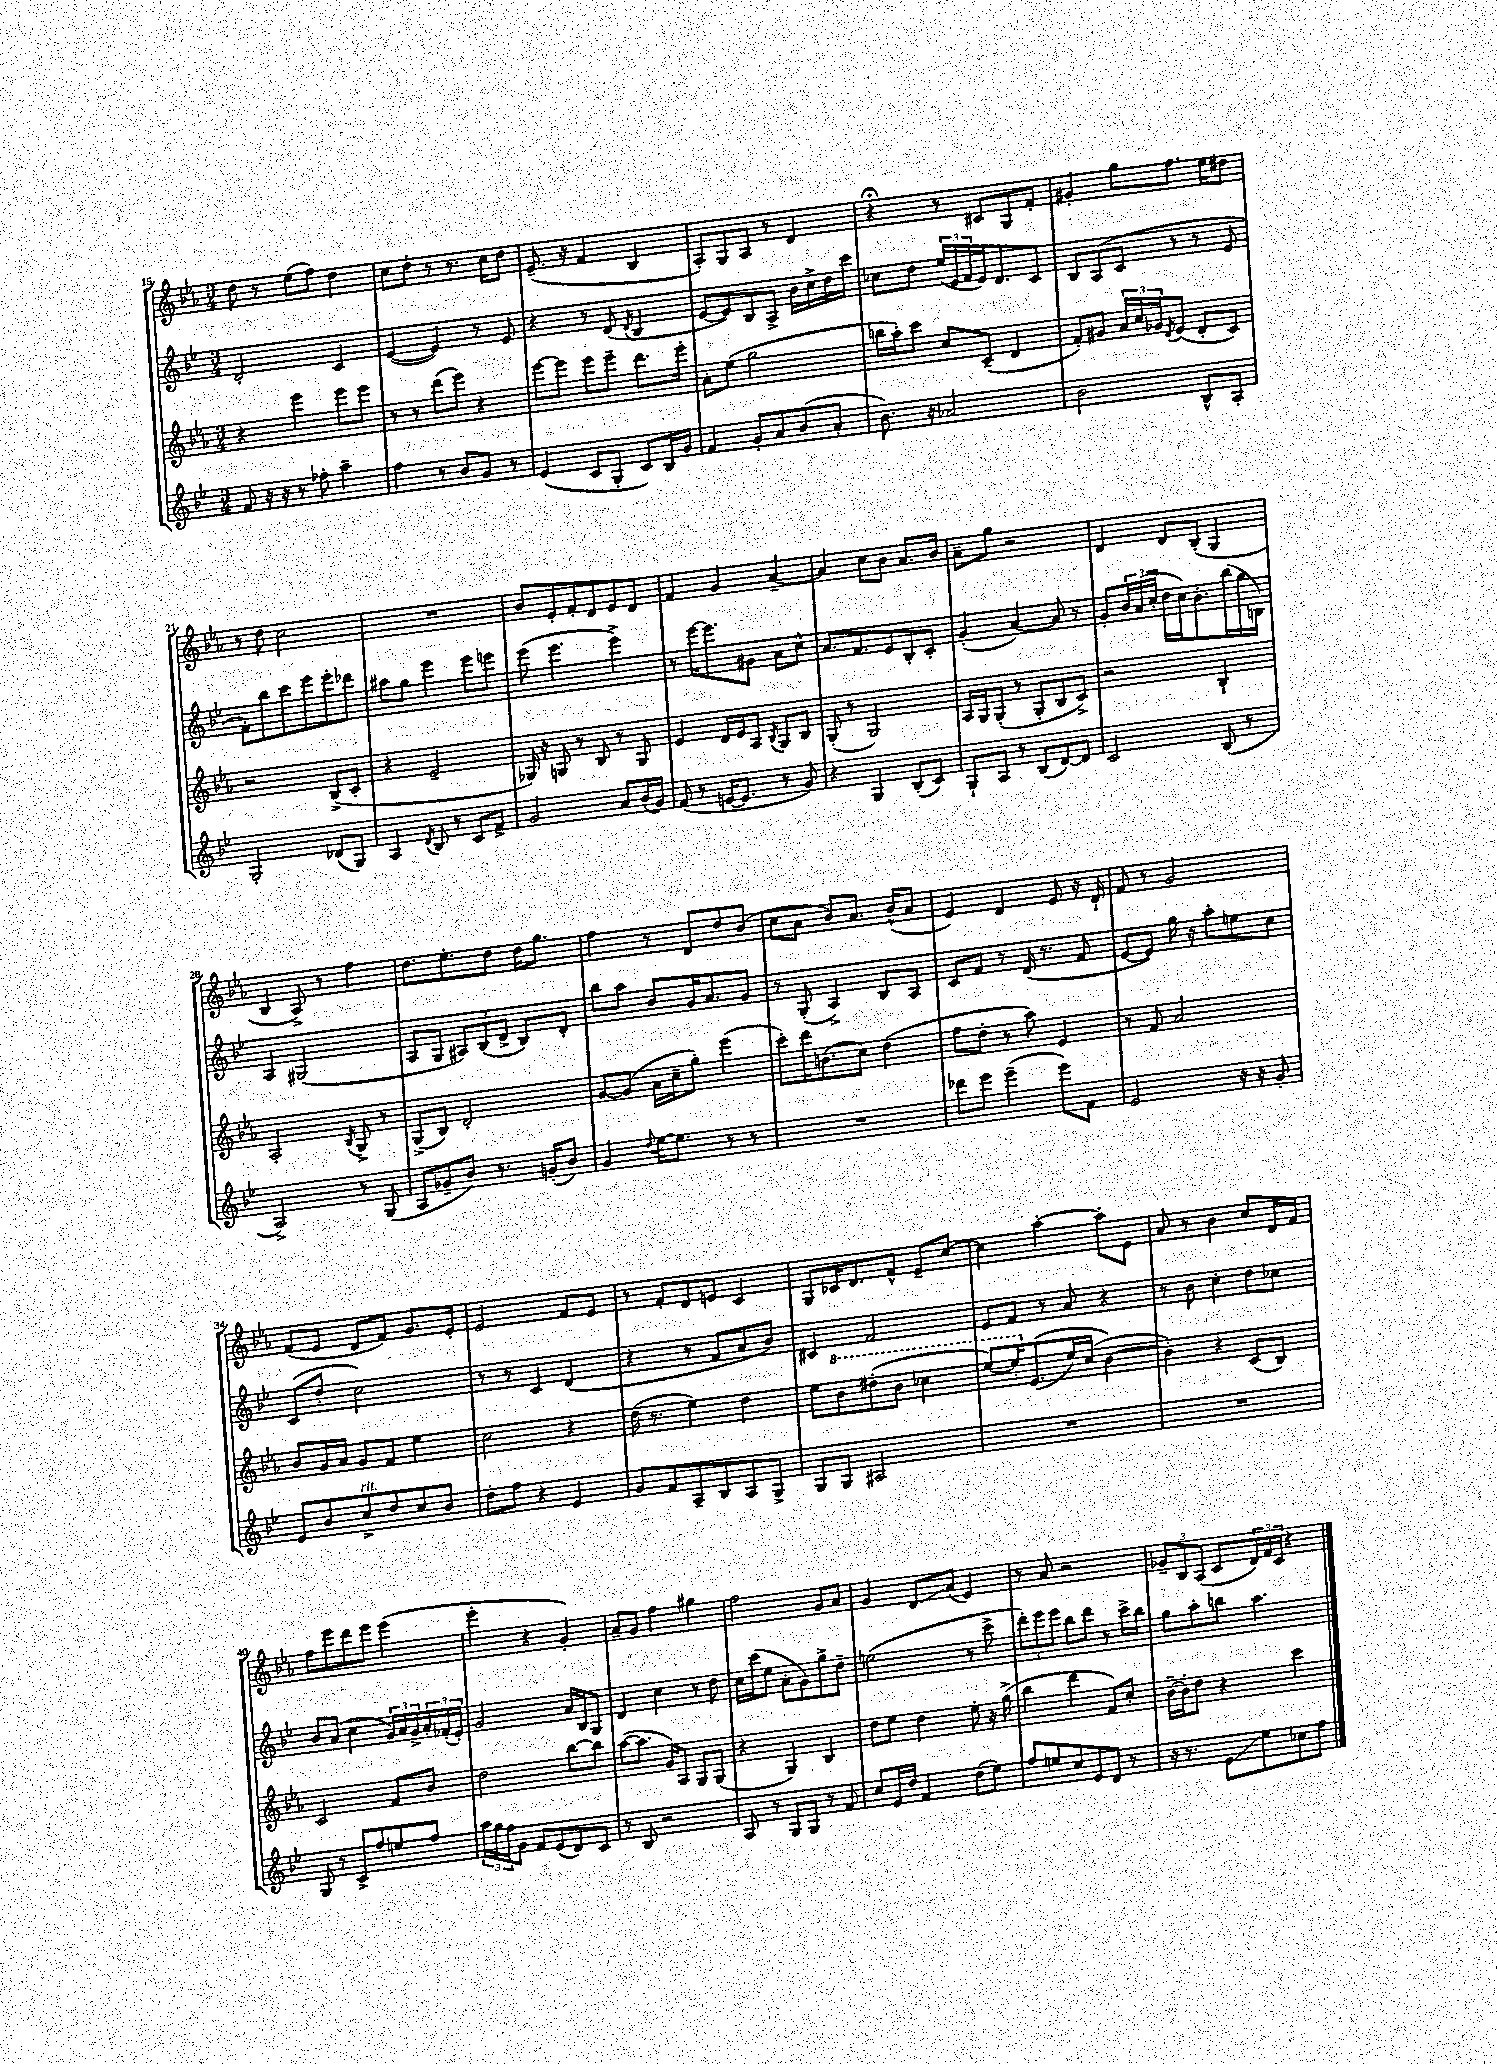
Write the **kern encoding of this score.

**kern	**kern	**kern	**kern
*staff4	*staff3	*staff2	*staff1
*clefG2	*clefG2	*clefG2	*clefG2
*k[b-e-]	*k[b-e-a-]	*k[b-e-]	*k[b-e-a-]
*M3/4	*M3/4	*M3/4	*M3/4
8f/	4r	2d'/	8dd\
16r	.	.	8r
16r	.	.	.
8r	4eee-\	.	(8ee-\L
8ff-'\	.	.	8ff\J)
4aa~\	8eee-\L	4c/	4dd\
.	8eee-\J	.	.
=	=	=	=
4ff\	8r	([4e-/	8cc\L
.	8r	.	8dd'\J
8r	(8ddd\L	4e-/])	8r
8b-/L	8eee-\J)	.	8.r
8g/J	4r	8r	.
.	.	.	16cc\LK
8r	.	8e-/	8dd\J
=	=	=	=
(4e-/	[8eee-\L	4r	(8.e-~/
.	8eee-\]J	.	.
.	.	.	16r
8c/L	8eee-\L	8r	4f/
8G'/J	8eee-~\J	(8d/	.
.	.	8qd/	.
8c/L)	8.ddd\L	4B-/	4B-/
16B-/L	.	.	.
16g/JJ	16eee-'\Jk	.	.
=	=	=	=
4f/	8a-'\L	[8e-/L	8A-'/L)
.	(8ee-\J	8e-/])	8G/
8g'/L	2gg\	8B-/	8A-/J
8a/	.	8A^/J	8r
(8b-/	.	16b-\LL	4d/
.	.	16cc^\	.
8a'/J	.	16dd\	.
.	.	16ccc\JJ	.
=	=	=	=
8.b-\)	16bb\LL	8cc-\L	4r;
.	16aa-'\J)	.	.
.	8ccc\J	8dd\J	.
16r	.	.	.
2a-/	8cc/L	(24ee-/LL	8r
.	.	24e-/	.
.	.	24f/	.
.	(8c~/J	16e-/J)	8c#/L
.	.	8.d/	.
.	4d/	.	8G/
.	.	8c/J	8f'/J
=	=	=	=
2b-\	8f'/L)	8B-/L	4g#'/
.	8g#/J	(8A/	.
.	24a-/LL	8c/J	8gg\L
.	24cc/	.	.
.	24g-/J	.	.
.	8qd/	.	.
.	(8e-/J	8r	8.ff\J
8B-^^/L	8d'/L	8r	.
.	.	.	16ee-\LK
8A'/J	8c/J)	8e-/	8dd#\J
=	=	=	=
2G'/	2r	8f'\L)	8r
.	.	8bb-\	8dd\
.	.	8ccc\	2cc\
.	.	8eee-\	.
(8d-/L	(8B-^/L	8eee-'\	.
8G/J)	8c'/J	8ddd-\J	.
=	=	=	=
4A/	4r	8aa#\L	2.r
.	.	8gg\J	.
8qd/	.	.	.
8B-/	2e-~/	4eee-\	.
8r	.	.	.
8c/L	.	8eee-\L	.
8f^/J	.	8eee\J	.
=	=	=	=
2g/	16G-/)	(8eee-\	8b-/L
.	16r	.	.
.	8G/	4.eee-\	8e-'/
.	8r	.	8f'/
.	8B-/	.	8d/
8a/L	8r	4eee-^\)	8e-/
(16b-/L	8G/	.	8d/J
16g/JJ)	.	.	.
=	=	=	=
(8f/	4e-/	8r	4f/
8r	.	[16eee-\LK	.
.	.	8.eee-\]	.
[16e/LK	16d/LL	.	4g/
8.e/]J	16e-/J	.	.
.	8A-/J	8g#\J	.
.	8qB-/	.	.
8r	8G/L	8a\L	[4a-~/
8g/)	8B-/J	8cc^^\J	.
=	=	=	=
4r	(8G'/	8.a/L	4a-/]
.	8r	.	.
.	.	8.f/	.
4G/	2G/)	.	8cc\L
.	.	8e-/	8b-\J
(8B-'/L	.	8B-'/	8.a-/L
8c/J)	.	8c'/J	.
.	.	.	16b-/Jk
=	=	=	=
8G`/L	16A-/LL	(4g'/	8a-~\L
.	16G/J	.	.
8A/J	(8G'/J	.	8gg\J
8r	8r	[4a/)	2r
(8B-/L	8G'/L	.	.
[8d/)	8B-/	8a/]	.
8d/]J	8c^/J)	8r	.
=	=	=	=
2c/	2r	8g'/L	4d/
.	.	24b-/L	.
.	.	(24a/	.
.	.	24cc'/JJ	.
.	.	16dd\LL	8d/L
.	.	16cc\J)	.
.	.	8.b-'\	(8B-'/J
(8B-/	4B-`/	.	4G/
.	.	(16bb-\L	.
8r	.	16gg\	.
.	.	16B\JJ)	.
=	=	=	=
2A^/)	2A-'/	4A/	4B-/
.	.	(2G#/	8A-^/)
.	.	.	8r
.	8qB-/	.	.
8r	8G^/	.	4ff\
(8G/	8r	.	.
=	=	=	=
8A/L	(8G^/L	8A/L	8.dd\L
8g-~/	8B-/J)	8G/J	.
.	.	.	8.ee-'\
8b-/J)	2d'/	12A#/L)	.
.	.	(12B-/	.
8.r	.	.	8dd\J
.	.	12d^/J	.
.	.	8B-/L)	16dd\LK
(16g'/LK	.	.	8.gg\J
8b-/J)	.	8d'/J	.
=	=	=	=
4g/	[8g/L	8bb-\L	4ff\
.	(8g/]J	8aa\J	.
8qqdd/	.	.	.
[16ee-\LK	16a-\LL	8b-/L	8r
8.ee-\]J	16cc~\J	.	.
.	8gg'\J)	16g/K	8d/L
.	.	8.a/	.
8r	(4eee-\	.	8dd/
8r	.	8g/J	(8b-/J
=	=	=	=
2.r	8ccc'\L)	8r	8cc\L
.	16ddd\K	(8G'/	8a-\J
.	(8.b\	.	.
.	.	4A^/)	8b-/L)
.	8cc\J)	.	8.a-/J
.	(4dd\	8B-/L	.
.	.	.	(16b-^^/LK
.	.	8A/J	8a-/J
=	=	=	=
8ddd-\L	8ff\L	8c/L	4e-/)
8eee-\J	8dd'\J	8f/J	.
(4eee-~\	8r	8r	4d/
.	8aa-\)	(16d/	.
.	.	8.r	.
8eee-\L)	4e-/	.	8e-/
8f\J	.	8f/	16r
.	.	.	16d`/
=	=	=	=
2e-/	8r	[8e-/L	8f/
.	8f/	8e-/]J)	8r
.	2a-/	16gg\	2g/
.	.	16r	.
.	.	8aa'\L	.
16r	.	8ee\	.
16r	.	.	.
8g'/	.	8cc\J	.
=	=	=	=
8e-/L	8b-/L	(8c/L	(8f/L
8b-/	16g/L	8dd'/J	8e-/J
.	16a-/JJ	.	.
8cc^/	8g/L	2cc\)	8d/L
8dd/	8f/J	.	8f/J)
8cc/	4ee-\	.	8.g/L
8b-/J	.	.	.
.	.	.	16e-'/Jk
=	=	=	=
8dd'\L	2cc\	8r	2e-/
8ff\J	.	8r	.
4r	.	4c/	.
4e-/	4r	(4d/	8f/L
.	.	.	8e-/J
=	=	=	=
8g/L	(16dd\	4r	8r
.	8.r	.	.
8f/	.	.	8f'/L
8A~/	4ee-\)	8r	8d/
8B-/	.	8f/L	8e/J
8A/	4dd\	8a/	4c/
8G^/J	.	8b-/J)	.
=	=	=	=
8G/L	8ee-\L	4c#/	8G/L
8G/J	8bb-\	.	16c-/K
.	.	.	8.d/
2A#/	(8ddd#'\	2f/	.
.	8bb-\J	.	8f^^/J
.	4ccc-\	.	8e-~/L
.	.	.	[8cc/J
=	=	=	=
2.r	[8eee-/L)	8e-/L	4cc\]
.	16eee-'/]K	8f/J	.
.	&((8.e-/	.	.
.	.	8r	[4aa-'\
.	16ee-/L)	8a/	.
.	(16cc/JJ	.	.
.	[4b-\&)	4r	8aa-'\]L
.	.	.	8e-\J
=	=	=	=
2.r	4b-'\])	8r	8a-/
.	.	8b-\	8r
.	4r	4cc'\	4b-\
.	(8c/L	8dd\L	8cc/L
.	8B-/J)	8cc-\J	16d/L
.	.	.	16f/JJ
=	=	=	=
8G/	2c/	8b-/L	8ff\L
8r	.	(8a/J	8eee-\
8c^/L	.	4cc\	8ddd\
8ff/	.	.	8eee-\J
8ee/	8f/L	24g/LL)	(4eee-\
.	.	24a/	.
.	.	24g^/	.
8ff/J	8b-/J	24a'/	.
.	.	(24f-'/	.
.	.	24e-'/JJ)	.
=	=	=	=
24aa\LL	2dd\	2g/	4eee-'\
24gg\	.	.	.
24ff\J	.	.	.
8g\J	.	.	.
8f/L	.	.	4r
(8e-/	.	.	.
8d/)	[8bb-\L	16a/LL	4g'/)
.	.	16B-/J	.
8c/J	8bb-\]J	8G/J	.
=	=	=	=
8r	([8aa-\L	4d/	8a-~/L
8B-/	8.aa-\]J	.	8g/J
2r	.	4cc\	4ff\
.	16g/LK)	.	.
.	8A-/J	.	.
.	8G/L	8r	4gg#\
.	(8G/J	8dd\	.
=	=	=	=
8A/	4r	16cc\LL	2ff\
.	.	(16ccc\J	.
8r	.	8ee-\J	.
8G/L	4G/)	8a'\L	.
8G/J	.	8g\)	.
8r	4B-/	8gg^\	8g/L
8f/	.	8dd~\J	8a-/J
=	=	=	=
8cc/L	8dd\L	(2ee\	4g/
16e-/L	8ee-\J	.	.
16dd/JJ	.	.	.
4f/	4dd\	.	8d/L
.	.	.	(8a-/J
(8dd\L	8ee-'\	8r	4e-/)
8ee-\J)	16r	8ccc^\	.
.	(16gg^\	.	.
=	=	=	=
8ff/L	4bb-\	12ddd'\L)	8r
.	.	12eee-\	.
8ee/	.	.	8a-/
.	.	12eee-\J	.
8cc/	4ddd\	8bb-\L	2r
8e-/	.	8ddd\J	.
8d/J	8f/L)	8r	.
8r	8cc'/J	16ccc^\LL	.
.	.	16bb-\JJ	.
=	=	=	=
16r	[16b-~\LL	8gg\L	12g-~/L
8.r	16b-'\]J	.	.
.	.	.	12B-/
.	8dd\J	8aa'\	.
.	.	.	(12A-/J
8e-\L	4r	8bb\J	8c/L
8ee-\	.	4.aa\	24d/L)
.	.	.	24f/
.	.	.	24c/JJ
8cc-\	4ccc\	.	4r
8ff\J	.	.	.
==	==	==	==
*-	*-	*-	*-
